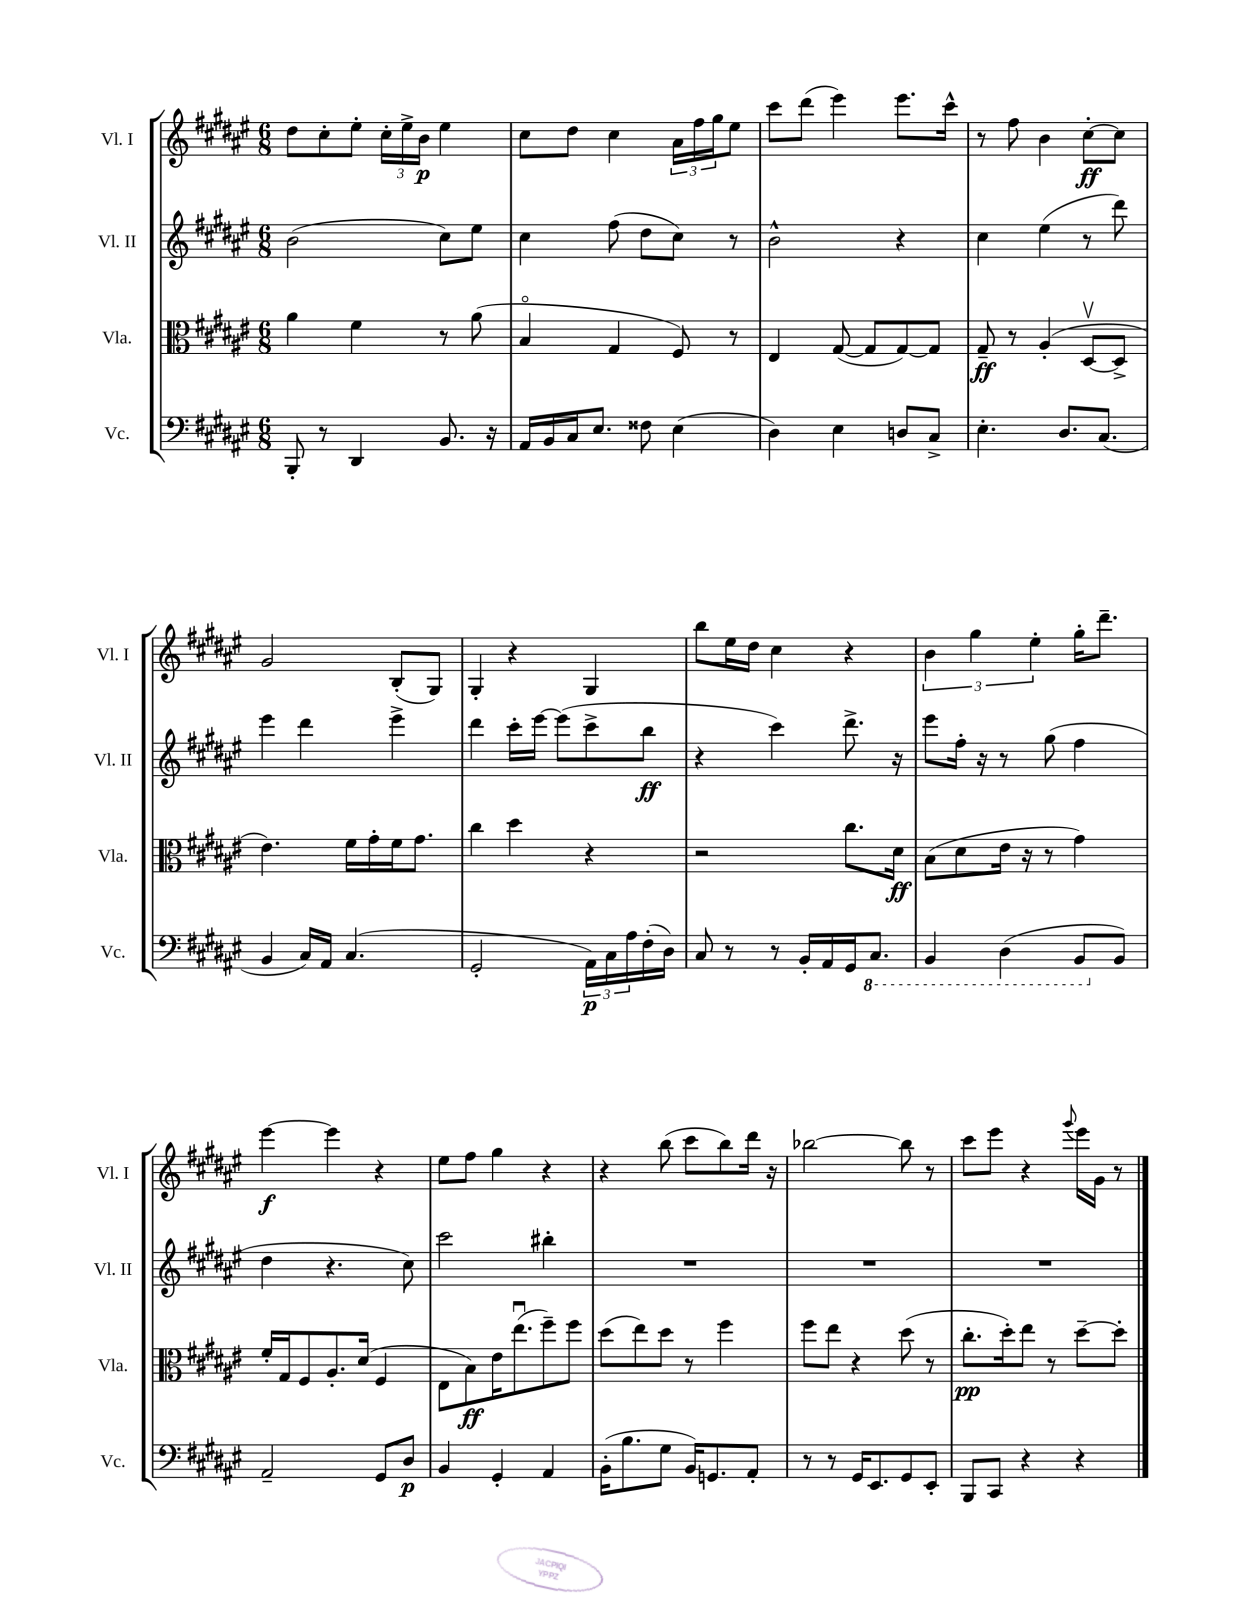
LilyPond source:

<<
\new StaffGroup <<
\new Staff = "s0" \with { instrumentName = "Vl. I" shortInstrumentName = "Vl. I" } {
    \clef treble \key fis \major \numericTimeSignature \time 6/8
    dis''8 cis''8-. eis''8-. \tuplet 3/2 { cis''16-. eis''16-> b'16\p } eis''4 |
    cis''8 dis''8 cis''4 \tuplet 3/2 { ais'16 fis''16 gis''16 } eis''8 |
    cis'''8 dis'''8( eis'''4) eis'''8. cis'''16-^ |
    r8 fis''8 b'4 cis''8~-.\ff cis''8 |
    gis'2 b8-.( gis8) |
    gis4-. r4 gis4 |
    b''8 eis''16 dis''16 cis''4 r4 |
    \tuplet 3/2 { b'4 gis''4 eis''4-. } gis''16-. dis'''8.-- |
    eis'''4~\f eis'''4 r4 |
    eis''8 fis''8 gis''4 r4 |
    r4 b''8( cis'''8 b''8) dis'''16 r16 |
    bes''2~ bes''8 r8 |
    cis'''8 eis'''8 r4 \appoggiatura { gis'''8 } eis'''16 gis'16 r8 \bar "|." |
}
\new Staff = "s1" \with { instrumentName = "Vl. II" shortInstrumentName = "Vl. II" } {
    \clef treble \key fis \major \numericTimeSignature \time 6/8
    b'2( cis''8) eis''8 |
    cis''4 fis''8( dis''8 cis''8) r8 |
    b'2-^ r4 |
    cis''4 eis''4( r8 dis'''8) |
    eis'''4 dis'''4 eis'''4-> |
    dis'''4 cis'''16-. eis'''16~ eis'''8( cis'''8-> b''8\ff |
    r4 cis'''4) dis'''8.-> r16 |
    eis'''8 fis''16-. r16 r8 gis''8( fis''4 |
    dis''4 r4. cis''8) |
    cis'''2 bis''4-. |
    R2. |
    R2. |
    R2. \bar "|." |
}
\new Staff = "s2" \with { instrumentName = "Vla." shortInstrumentName = "Vla." } {
    \clef alto \key fis \major \numericTimeSignature \time 6/8
    ais'4 fis'4 r8 ais'8( |
    b4\flageolet gis4 fis8) r8 |
    eis4 gis8~( gis8 gis8~) gis8 |
    gis8--\ff r8 ais4-.( dis8~\upbow dis8-> |
    eis'4.) fis'16 gis'16-. fis'16 gis'8. |
    cis''4 dis''4 r4 |
    r2 cis''8. dis'16\ff |
    b8( dis'8 eis'16 r16 r8 gis'4) |
    fis'16-. gis16 fis8 ais8.-. dis'16( fis4 |
    eis8 b8\ff) eis'16 eis''8.\downbow( fis''8--) fis''8 |
    dis''8( eis''8) dis''8 r8 fis''4 |
    fis''8 eis''8 r4 dis''8( r8 |
    cis''8.-.\pp dis''16-.) eis''8 r8 dis''8~-- dis''8-. \bar "|." |
}
\new Staff = "s3" \with { instrumentName = "Vc." shortInstrumentName = "Vc." } {
    \clef bass \key fis \major \numericTimeSignature \time 6/8
    b,,8-. r8 dis,4 b,8. r16 |
    ais,16 b,16 cis16 eis8. fisis8 eis4( |
    dis4) eis4 d8 cis8-> |
    eis4.-. dis8. cis8.( |
    b,4 cis16) ais,16 cis4.( |
    gis,2-. \tuplet 3/2 { ais,16\p) cis16 ais16 } fis16-.( dis16) |
    cis8 r8 r8 b,16-. ais,16 gis,16 \ottava #-1 cis,8. |
    b,,4 dis,4( b,,8 \ottava #0 b,8) |
    ais,2-- gis,8 dis8\p |
    b,4 gis,4-. ais,4 |
    b,16-.( b8. gis8 b,16) g,8. ais,8-. |
    r8 r8 gis,16 eis,8. gis,8 eis,8-. |
    b,,8 cis,8 r4 r4 \bar "|." |
}
>>
>>
\layout { \context { \Score \remove "Bar_number_engraver" } }
